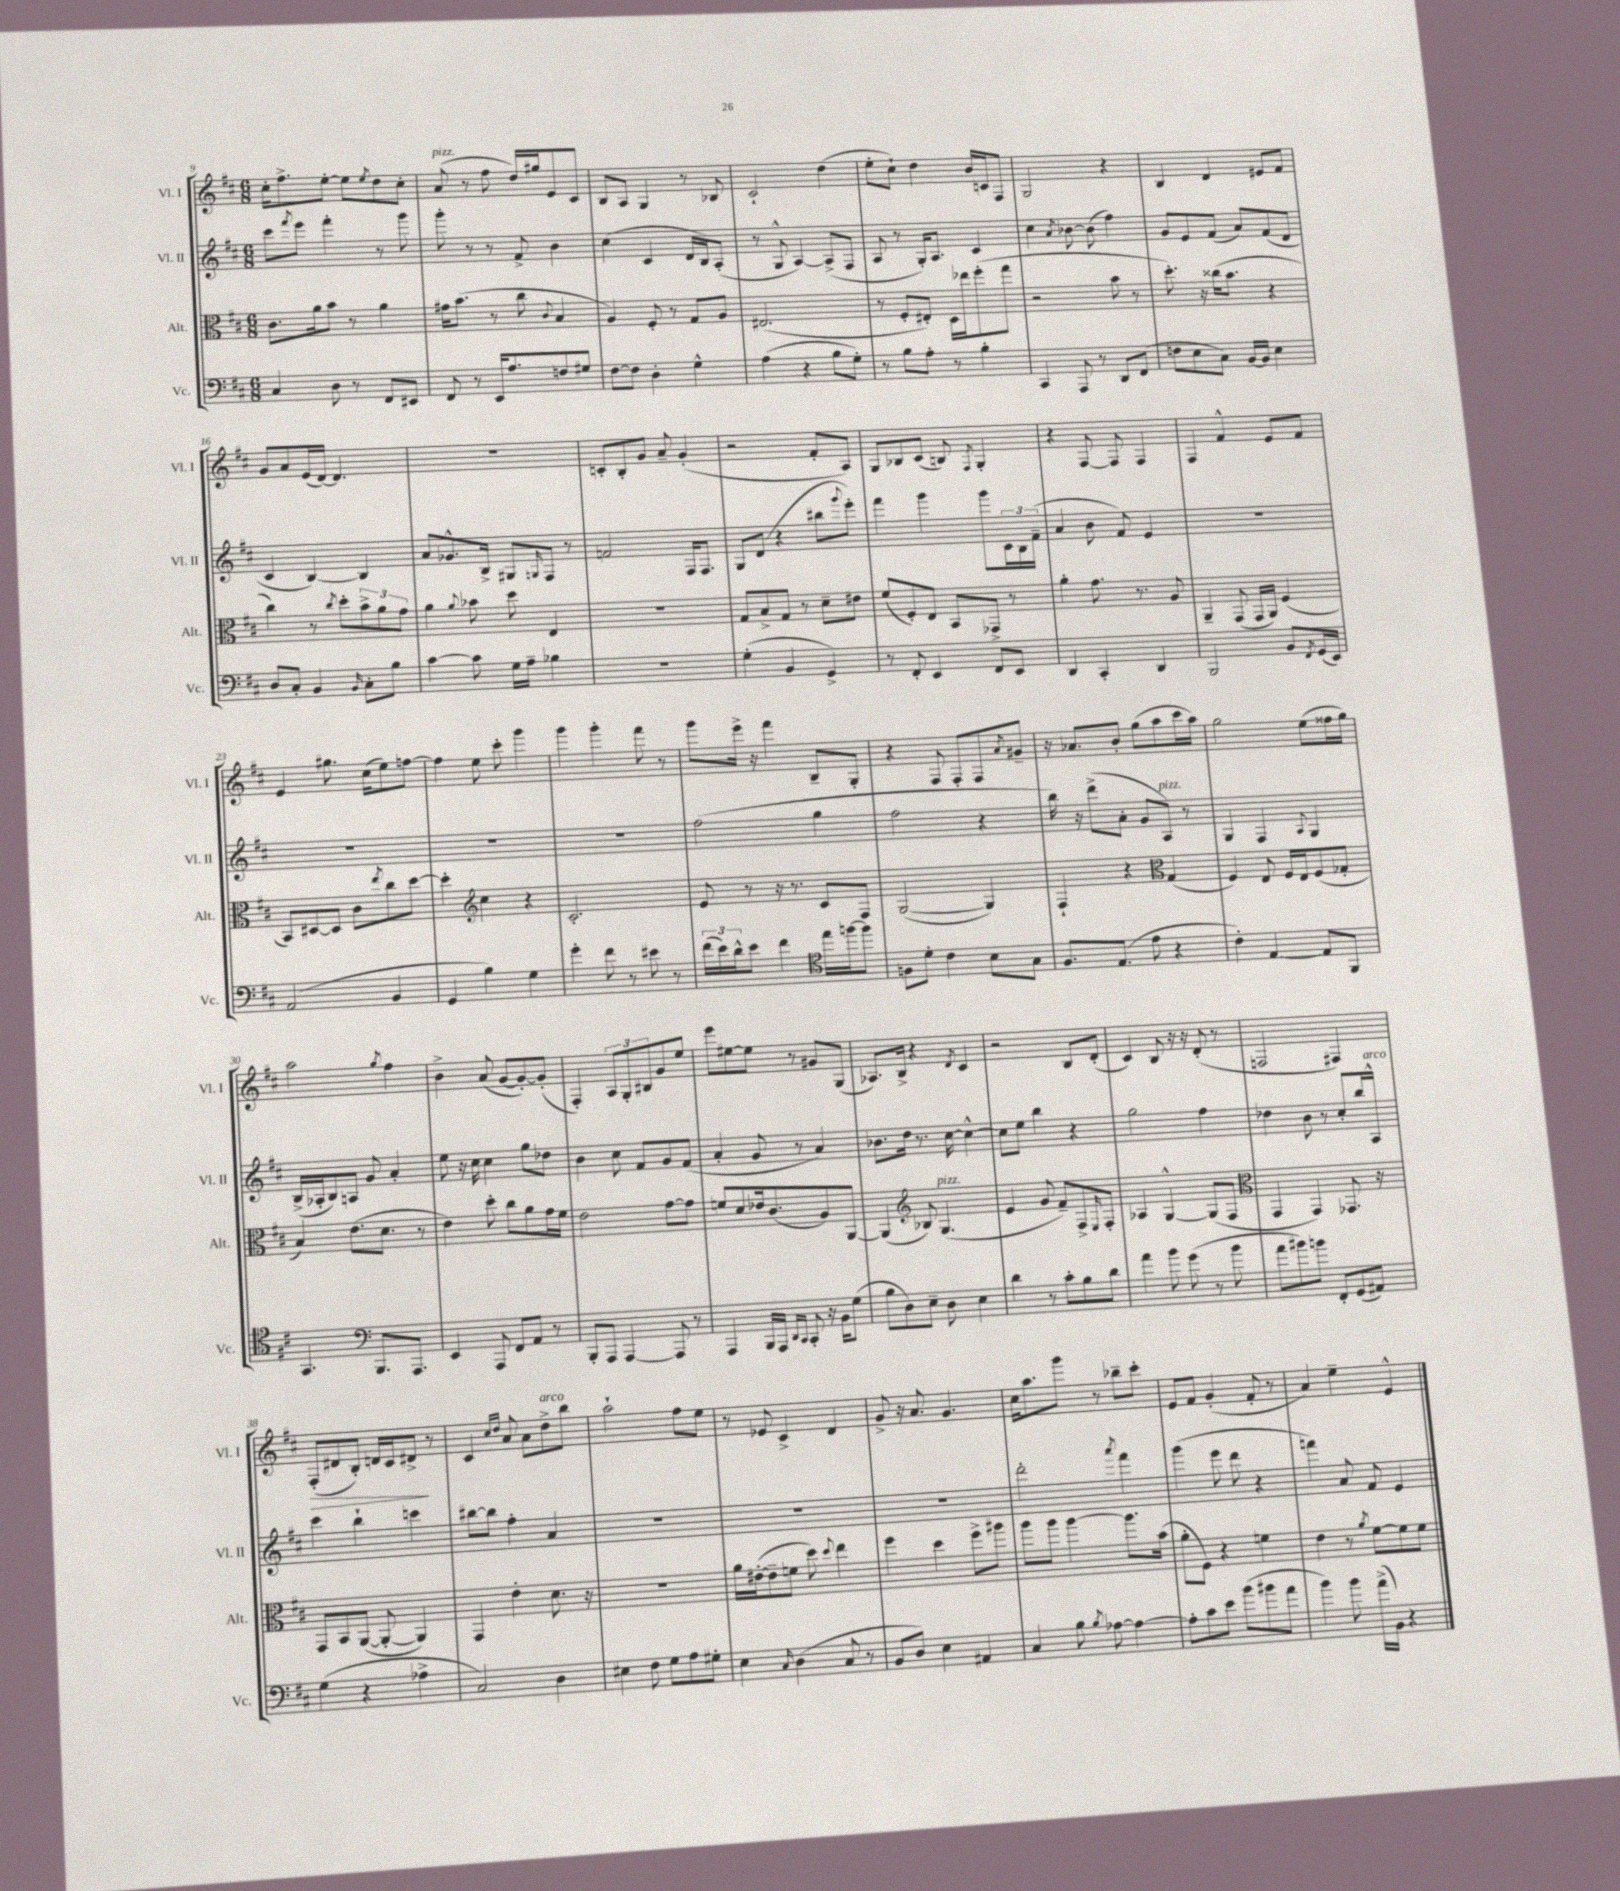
<<
\new StaffGroup <<
\new Staff = "s0" \with { instrumentName = "Vl. I" shortInstrumentName = "Vl. I" } {
    \clef treble \key d \major \numericTimeSignature \time 6/8
    cis''16-. fis''8.-> e''8~-. e''8 \acciaccatura { e''8 } d''8 cis''8-. |
    a'8^\markup { \italic "pizz." }( r8 fis''8 d''16) gis''16 e'8 cis'8 |
    b8 a8 g4 r8 bes8 |
    cis'2-! d''4( |
    e''8-. cis''8-!) d''4 b'16 c'16 fis8 |
    g2 r4 |
    b4 d'4 eis'8 fis'8 |
    g'8 a'8 e'16( d'16~) d'4. |
    R2. |
    c'8-. b8-. g'8 a'8-- g'4-.( |
    r2 fis'8-. a8) |
    g8 bes8 cis'8( b8) \acciaccatura { fis8 } g4-. |
    r4 fis8~ fis8 fis4 |
    fis4 fis'4-^ e'8 fis'8 |
    e'4 gis''8. cis''16( e''8) f''8~ |
    f''4 e''8 cis'''8-. g'''4 |
    g'''4 g'''4-. fis'''8 r8 |
    g'''8 e'''16-> r16 fis'''4 b8-- g8-. |
    r4 fis8 fis8-. fis8 \acciaccatura { a'8 } gis'8-- |
    r16 aes'8. b'8-. g''8( a''8 cis'''16 a''16) |
    g''2 e''8( fisis''16 g''16) |
    a''2 \acciaccatura { g''8 } fis''4 |
    b'4-> a'8( g'8~ g'8~-.) g'8-.( |
    fis4-.) \tuplet 3/2 { a8 g8-. bis8 } g'8 e''8 |
    e'''8 eis''8~ eis''8 r8 gis'8 g8( |
    aes8.) b16-> r4 \acciaccatura { d'8 } cis'4 |
    r2 b8 d'8-.( |
    cis'4) b8 r16 r16 d'8-.( r8 |
    f2 fis4) |
    fis8-.\>( dis'8 b8-.) d'16 cis'16 dis'8->\! r8 |
    cis'4 \grace { cis''16 d''16 } a'8 a'8 d''8->^\markup { \italic "arco" } b''8 |
    a''2-! fis''8 e''8 |
    r8 ees'8 cis'4-> d'4 |
    g'8-> r16 a'8. g'4. |
    cis''16 a''8. g'''8 r8 bes''8-- cis'''8-. |
    e'8 fis'8 g'4-.( fis'8-. r8 |
    a'4) e''4-- e'4-^ \bar "|." |
}
\new Staff = "s1" \with { instrumentName = "Vl. II" shortInstrumentName = "Vl. II" } {
    \clef treble \key d \major \numericTimeSignature \time 6/8
    cis'''8 \acciaccatura { fis'''8 } e'''8 fis'''4-. r8 g'''8 |
    g'''8-. r8 r8 fis'8-> b'4 |
    cis''4( cis'4 d'16 b16) a8-.( |
    r8 g8-^ a4~) a8->( fis8 |
    a8 r8 g16-.) a8. cis'4 |
    cis''4 \acciaccatura { a'8 } bes'8~ bes'8( fis''4) |
    g'8 e'8 fis'8( a'8) fis'8( d'8 |
    cis'4 b4~) b4 |
    a'8 ges'8.-^ b16-> gis8 \grace { g16 } fis8 r8 |
    f'2 fis16 fis8. |
    g8 d'8( r4 bis''8 \appoggiatura { g'''8 } e'''8-.) |
    fis'''4 g'''4 g'''8 \tuplet 3/2 { cis'16 b16 fis'16--( } |
    a'4 b'8 fis'8) e'4 |
    R2. |
    R2. |
    R2. |
    R2. |
    fis''2( g''4 |
    fis''2 r4 |
    b''16) r16 d'''8->( a'8-. g'8 a8^\markup { \italic "pizz." }) r8 |
    g4 fis4 \appoggiatura { a8 } g4 |
    b16->( aes16-. b8) a8 g'8 a'4-. |
    e''8 r16 cis''16 cis''4 g''8 des''8 |
    b'4 cis''8 fis'8 g'8 fis'8( |
    a'4-. g'8 r8 a'4) |
    bes'8. d''16 r8. cis''16~ cis''4~-^ |
    cis''8 e''8 b''4 r4 |
    g''2 fis''4 |
    des''4 b'8 r8 cis''8-. b''16 a16-^^\markup { \italic "arco" } |
    cis'''4 b''4-! c'''4 |
    bis''8~ bis''8 fis''4-. a'4 |
    R2. |
    R2. |
    R2. |
    d'''2-. \acciaccatura { a'''8 } fis'''4 |
    g'''4( e'''8 d'''8 r4 |
    f'''4) a'8 fis'8 e'4 \bar "|." |
}
\new Staff = "s2" \with { instrumentName = "Alt." shortInstrumentName = "Alt." } {
    \clef alto \key d \major \numericTimeSignature \time 6/8
    cis'8. a'16 b'8 r8 a'4 |
    gis'16 b'8.( r8 cis''8 \appoggiatura { cis'8 } b4 |
    a4) fis8-. r8 g8 a8 |
    eis2.( |
    r8 fis8-. eis8-.) d16 ees''16 fis''8-.( g''8 |
    r2 b'8 r8 |
    d''8.-.) r16 cisis''16( b'8. r4 |
    cis''4) r8 \acciaccatura { cis''8 } d''8-. \tuplet 3/2 { b'8-> a'8 g'8 } |
    a'4 \appoggiatura { a'8 } bes'8 d''8 e4 |
    R2. |
    g8 b8-> g8 r8 d'8-- eis'8 |
    fis'8( fis8-.) e8 b,8 ges,8-> r8 |
    a'4-. g'8. r8. a8 |
    a,4-- g,8( g,16 a,16) fis4( |
    b,8) dis8~ dis8 cis'8 \acciaccatura { e''8 } cis''8 d''8~ |
    d''4-. \clef treble cis''4 r4 |
    cis'2.-. |
    e'8 r8 r16 r8. cis'8 fis8 |
    g2~( g4) |
    fis4-! r4 \clef alto g4( |
    fis4) e8 fis16 e16 fis8( ges8-. |
    b4) e'8.( d'8. r8 |
    e'4) d''8-. cis''8 a'8 g'16 fis'16 |
    e'2 g'8~ g'8 |
    f'8 d'8 ees'16 cis'8.( a8) a,8~ |
    a,4( \clef treble bes8) g4.^\markup { \italic "pizz." }( |
    e'4 g'8 fis'8--) fis8-> \grace { e16 } fis8-. |
    aes4 g4~-^ g8( fis8 |
    \clef alto g,4 g,4) ges,8. r16 |
    g,8 b,8 a,8~( a,8~-. a,4) |
    g,4 e'4-. d'8. r16 |
    R2. |
    a'16 eis'16~-.( eis'8-- f'8 d''8) \appoggiatura { d''8 } e''4 |
    fis''4 d''4 fis''8-> ais''8 |
    a''8 a''8 a''4~ a''8. b'16( |
    a'8-. fis8) r4 f'4 |
    e'4 r8 \acciaccatura { a'8 } fis'8~ fis'8 fis'8 \bar "|." |
}
\new Staff = "s3" \with { instrumentName = "Vc." shortInstrumentName = "Vc." } {
    \clef bass \key d \major \numericTimeSignature \time 6/8
    cis4 d8 r8 fis,8 eis,8 |
    fis,8 r8 e,16 a8. f8 gis8 |
    fis8~ fis8 d4-. g4-^ |
    a4( r4 b8 g8-.) |
    r8 b8 a8-. r8 b4-. |
    cis,4 a,,8 r8 d,8 fis,8( |
    f8 e8 cis8) b,16~ b,16 e4 |
    d8 cis8-. b,4 \grace { b,16 } cis8-. b8 |
    cis'4~ cis'8 g16 a16-- bes4 |
    R2. |
    g4-.( b,4 g,4->) |
    r8 fis,8-. e,4 fis,8 e,8 |
    d,4 cis,4-. d,4 |
    b,,2 b,8 \acciaccatura { fis,8 } g,16( e,16) |
    a,2( b,4 |
    g,4 b4) g4 |
    g'4-. fis'8 r8 eis'8 r8 |
    \tuplet 3/2 { fis'16( e'16) d'16-^ } e'8 fis'4 \clef tenor e''16 f''16~ f''8 |
    f8 d'8-. cis'4 b8 g8 |
    fis8. e8.( e'8 r4 |
    cis'4-.) e4~ e8 fis,8 |
    g,4. \clef bass b,,8. a,,8. |
    e,4 a,,8 fis,8 a,8 r8 |
    b,,8-. a,,8 a,,4~ a,,8 r8 |
    a,,4 b,,16 a,,16 \grace { d,16 cis,16 } cis,8-. r16 b,16 g8( |
    b8 d8) e8-- d8 e4 |
    d'4 r8 cis'8-. b8 d'8 |
    a'4 b'8 g'8( r8 b'8 |
    a'8 bis'8) b'8 fis,8-. g,8( ais,8) |
    g4( r4 aes4-> |
    cis2) d4 |
    eis4 fis8 g8 a8 gis8-. |
    e4 \grace { cis16 } d4( cis8 r8 |
    b,8 d8) e4 ais,4 |
    cis4 b8 \acciaccatura { b8 } aes8~ aes4~ |
    aes8-. cis'8 e'8 b'8( bis'8 a'8 |
    b'4) b'8 a'16->( b,16) r4 \bar "|." |
}
>>
>>
\layout { \context { \Score currentBarNumber = #9 } }
